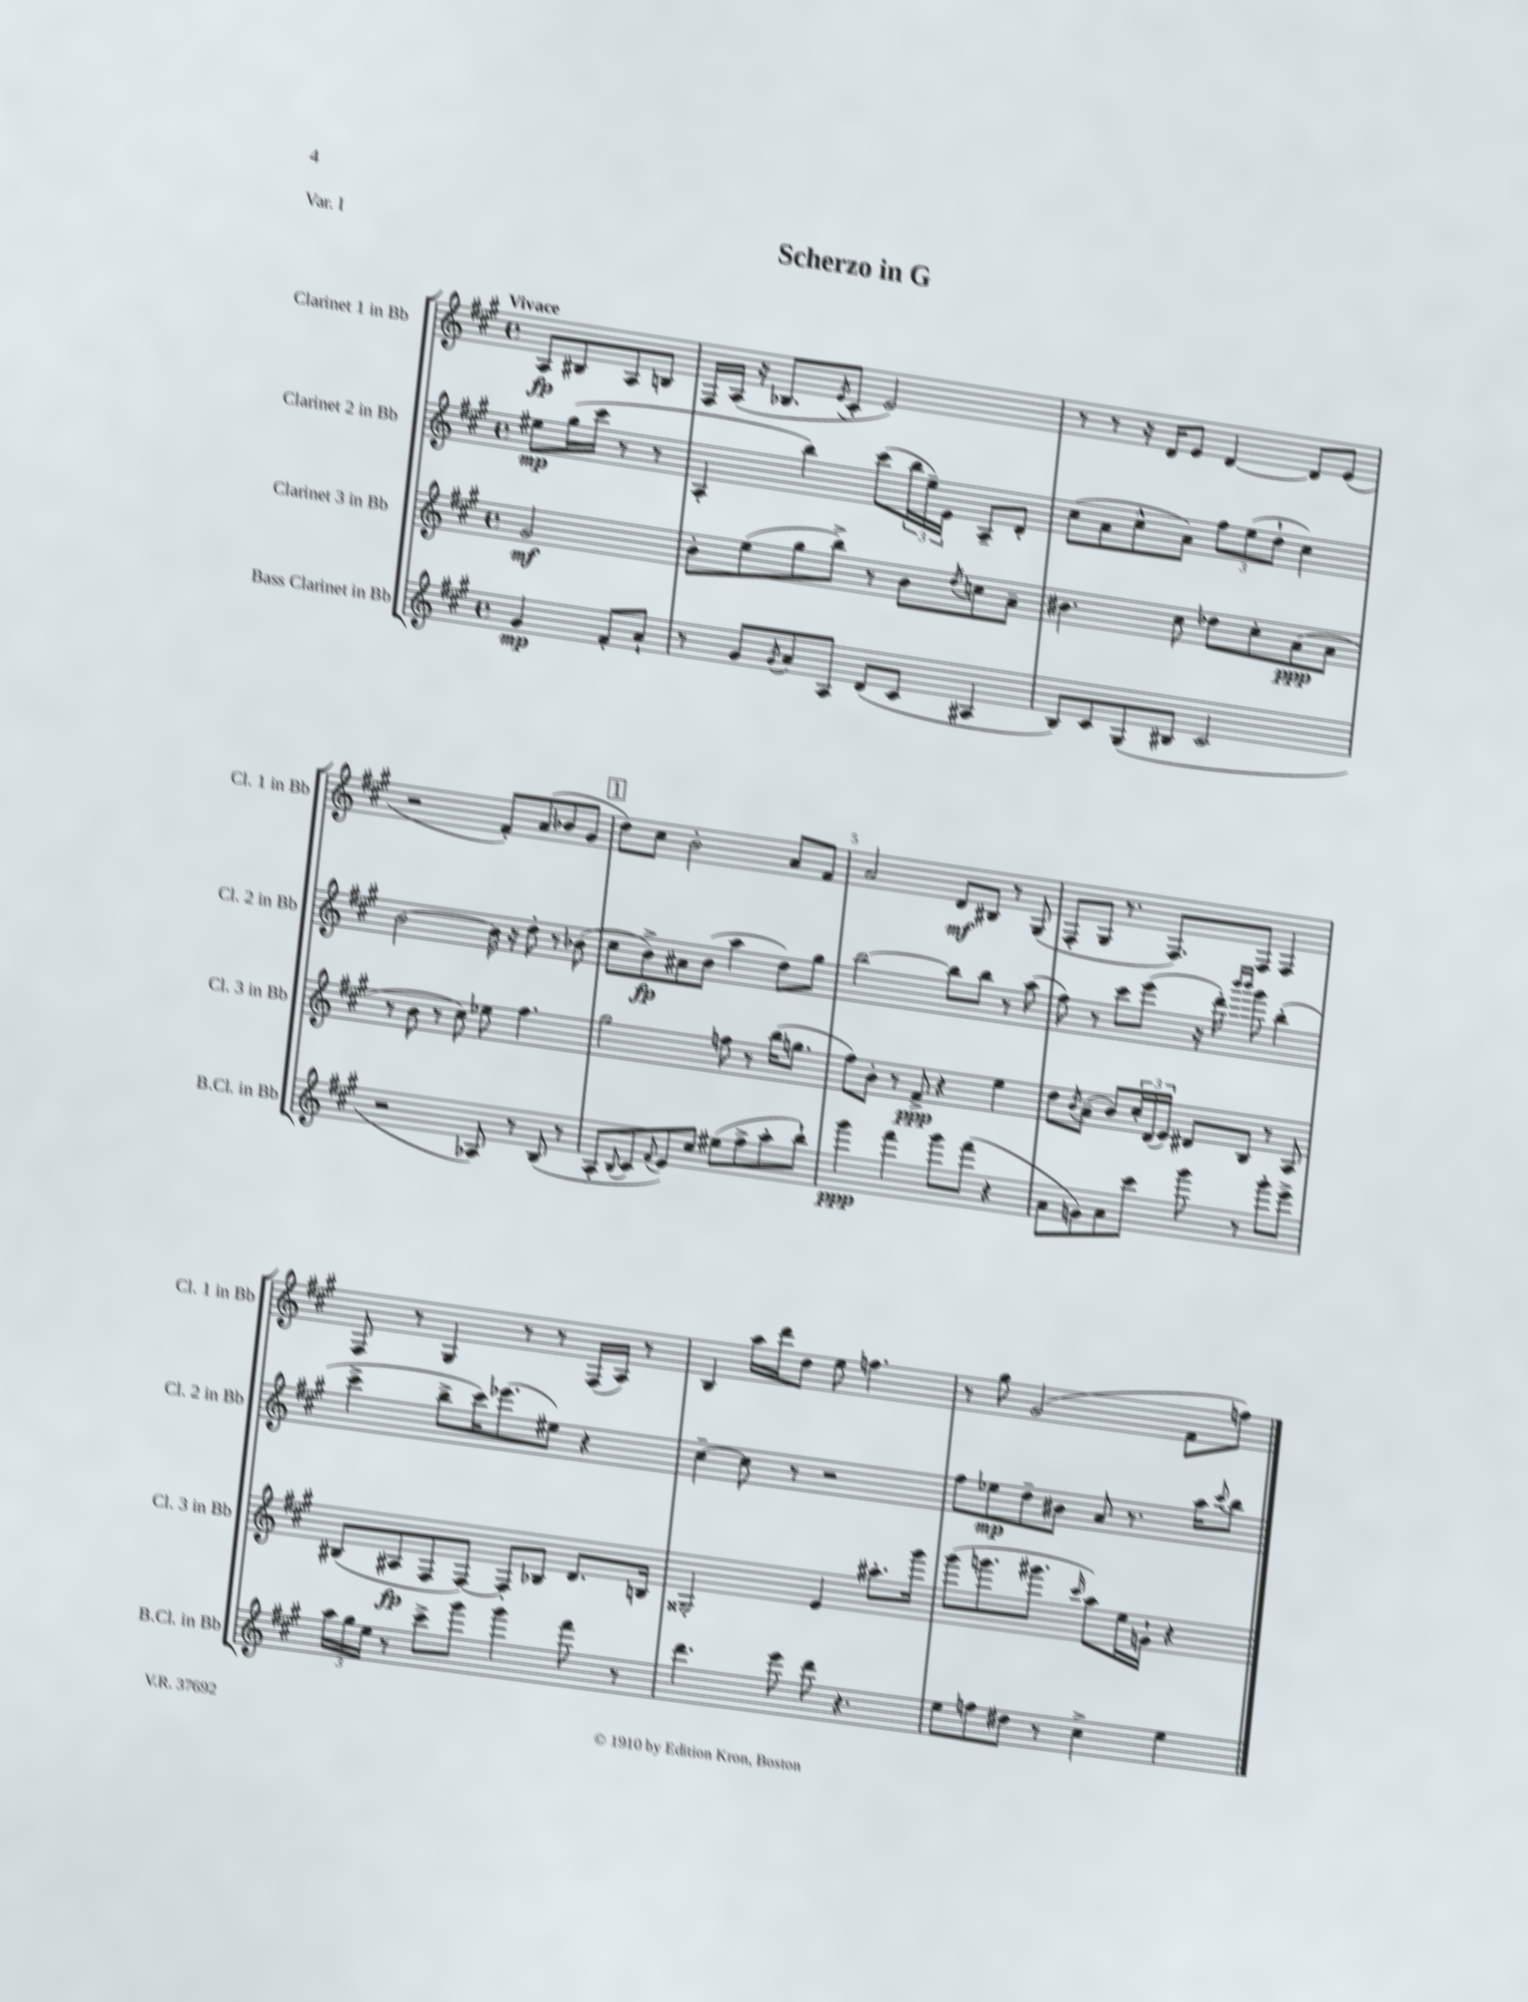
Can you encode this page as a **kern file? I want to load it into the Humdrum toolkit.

**kern	**kern	**kern	**kern
*staff4	*staff3	*staff2	*staff1
*clefG2	*clefG2	*clefG2	*clefG2
*k[f#c#g#]	*k[f#c#g#]	*k[f#c#g#]	*k[f#c#g#]
*M4/4	*M4/4	*M4/4	*M4/4
*met(c)	*met(c)	*met(c)	*met(c)
4g#/	2g#/	8ee#\L	8A/L
.	.	(16gg#\L	8B#/
.	.	16ccc#\JJ	.
8f#'/L	.	8r	8A/
8a`/J	.	8r	8B/J
=	=	=	=
8r	8b'\L	4A'/	16F#/LL
.	.	.	(16A/JJ
8g#/L	(8ee\	.	16r
.	.	.	8.B-/L
8qg#/	.	.	.
8a/	8gg#\	4bb\)	.
.	.	.	8qe/
8A/J	8bb^\J)	.	8c#'/J
(8d/L	8r	(8ccc#\L	2e/)
8c#/J	8b\L	24bb\L	.
.	.	24ee~\)	.
.	.	24e\JJ	.
.	8qdd/	.	.
4A#/	8cc\	8A~/L	.
.	8a~\J	8d'/J	.
=	=	=	=
8B/L)	4.b#\	(8cc#\L	8r
8c#/	.	8a\	8r
(8G#/	.	8cc#^^\	16r
.	.	.	16d/LK
8B#/J	8cc#\	8a\J)	8e/J
2c#/	8dd-\L	12ff#\L	[4d/
.	.	(12ee\	.
.	8cc#'\	.	.
.	.	12dd`\J	.
.	(8a\	4cc#\)	8d/]L
.	8a\J	.	(8e/J
=	=	=	=
2r	8r	[2b\	2r
.	8b\	.	.
.	8r	.	.
.	8cc#\)	.	.
8A-/)	8ee-\	16b\]	8f#'/L)
.	.	16r	.
8r	4.ff#\	8dd'\	(8a/
(8B/	.	8r	8b-/
8r	.	(8b-\	8g#/J
=	=	=	=
8A'/L	2gg#\	8cc#\L	8dd\L)
8qqB/	.	.	.
8c#/	.	8b^\)	8cc#\J
8qqf#/	.	.	.
8e/)	.	8a#\	2b'\
8cc#/J	.	(8b\J	.
(8ee#\L	8ff\	4aa\	.
8ff#^\	8r	.	.
8aa'\	(16bb\LK	8dd\L)	8a/L
.	8.gg\J	.	.
8bb`\J)	.	8gg#\J	8f#/J
=	=	=	=
4ggg#\	8ff#\L)	[2bb\	2a/
.	8b'\J	.	.
4fff#\	8r	.	.
.	8f#^/	.	.
8ggg#\L	4r	8bb\]L	8d/L
(8fff#\J	.	8bb\J	8B#/J
4r	4ee\	8r	8r
.	.	(8aa\	(8G#/
=	=	=	=
8a\L	8dd\L	8ff#\)	8F#'/L
.	8qb/	.	.
8g\)	(8a~\J	8r	8G#/J
8a\	8b/L)	8ccc#\L	8.r
8ccc#\J	24cc#'/L	(8eee\J	.
.	(24d/	.	.
.	.	.	8.F#/L)
.	24e/JJ)	.	.
8ggg#\	8d#/L	16r	.
.	.	16ddd'\)	.
.	.	16qqbbb/LL	.
.	.	16qqbbb/JJ	.
8r	8B/J	8ggg#\	8F#/J
8ggg#'\L	8r	(4bb'\	4F#/
8eee^\J	8A/	.	.
=	=	=	=
24aa\LL	(8B#/L	4ccc#^\	8F#/
24gg#\	.	.	.
24ee\JJ	.	.	.
8r	8A#/	.	8r
8ccc#^\L	8F#/	8bb^\L	4G#/
8ggg#\J	[8F#/J)	16ccc#\K)	.
.	.	(8.eee-\	.
4ggg#\	8F#'/]L	.	8r
.	8B-/J	8ee#\J)	8r
8fff#\	8.d/L	4r	(16F#/LL
.	.	.	16A/JJ)
8r	.	.	8r
.	16B/Jk	.	.
=	=	=	=
4.ddd\	2G##'/	[4cc#~\	4B/
.	.	8cc#\]	16aa\LL
.	.	.	16ddd\J
8eee\	.	8r	8dd\J
8ddd\	4e/	2r	8ee\
4.r	.	.	4.ff\
.	8.aa#'\L	.	.
.	16ggg#\Jk	.	.
=	=	=	=
8ee\L	(8ggg#\L	8ff#\L	8r
8ff\	8.ggg\	8ee-\	8gg#\
8dd#\J	.	8dd~\	(2g#/
.	8.ggg#\J	.	.
8r	.	8b#\J	.
.	16qqccc#/	.	.
4cc#^\	8aa\L)	8a/	.
.	16ee\L	8.r	.
.	16g`\JJ	.	.
4ee\	4r	.	8f#\L
.	.	16aa\LK	.
.	.	8qqccc#/	.
.	.	8bb\J	8ff\J)
==	==	==	==
*-	*-	*-	*-
